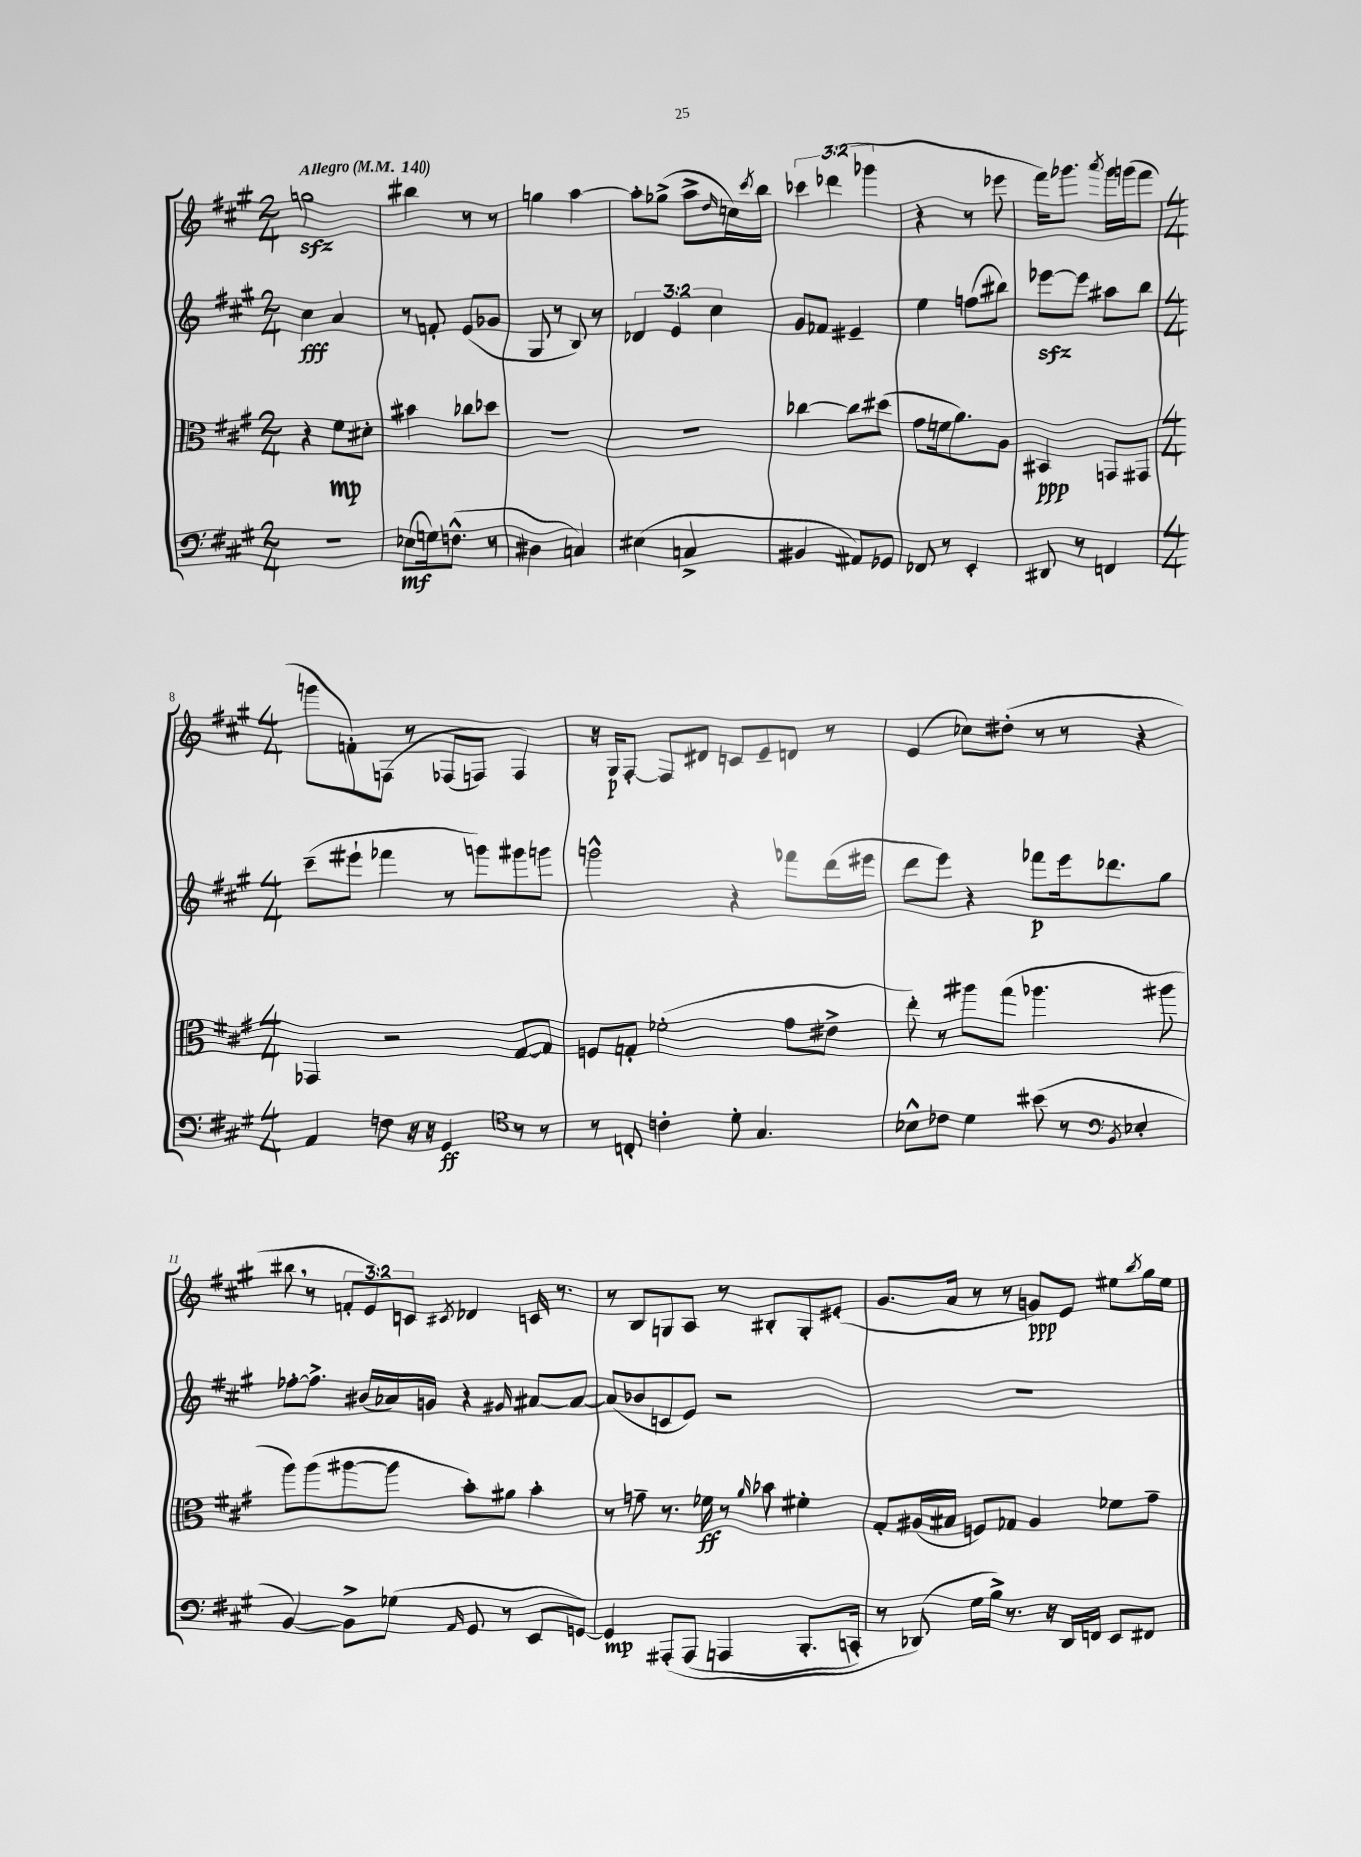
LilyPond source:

<<
\new StaffGroup <<
\new Staff = "s0" {
    \clef treble \key a \major \numericTimeSignature \time 2/4 \override Staff.TupletNumber.text = #tuplet-number::calc-fraction-text \tempo "Allegro" 4 = 140
    g''2\sfz |
    bis''4 r8 r8 |
    g''4 a''4~ |
    a''8-. ges''8->( a''8-> \grace { d''16 } c''16) \acciaccatura { cis'''8 } b''16 |
    \tuplet 3/2 { ces'''4 des'''4( ges'''4 } |
    r4 r8 ees'''8 |
    fis'''16) ges'''8. \acciaccatura { a'''8 } ges'''16 g'''16( fis'''8 |
    \numericTimeSignature \time 4/4 g'''8 f'8-.) f8\( r8 fes8( f8) f4\) |
    r16 gis16\p fis8~-. fis8 dis'8 c'8 e'8-- d'8 r8 |
    e'4( ces''8) dis''8-.( r8 r8 r4 |
    bis''8 \breathe r8 \tuplet 3/2 { f'8-. e'8) c'8 } \acciaccatura { cis'8 } des'4 c'16 r8. |
    r8 b8 g8 a8 r8 bis8-. g8-. eis'8-.( |
    gis'8. a'16 r8 r8 g'8\ppp) e'8 eis''8 \acciaccatura { b''8 } gis''16 eis''16 \bar "|." |
}
\new Staff = "s1" {
    \clef treble \key a \major \numericTimeSignature \time 2/4 \override Staff.TupletNumber.text = #tuplet-number::calc-fraction-text
    cis''4\fff a'4 |
    r8 f'8-. e'8( ges'8 |
    gis8 r8 b8) r8 |
    \tuplet 3/2 { des'4 e'4 cis''4 } |
    gis'8 fes'8 eis'4-- |
    e''4 f''8( bis''8) |
    ees'''8~\sfz ees'''8 ais''8 b''8 |
    \numericTimeSignature \time 4/4 cis'''8--( eis'''8-! fes'''4 r8 g'''8) gis'''8 g'''8 |
    g'''2-^ r4 fes'''8 d'''16( eis'''16 |
    d'''8 e'''8) r4 fes'''8\p e'''16 des'''8. gis''8 |
    fes''8~-. fes''8.-> bis'16( aes'16) g'16 r4 \grace { gis'16 } ais'8~ ais'8~ |
    ais'8( bes'8 c'8 e'8) r2 |
    R1 \bar "|." |
}
\new Staff = "s2" {
    \clef alto \key a \major \numericTimeSignature \time 2/4
    r4 fis'8\mp dis'8-. |
    bis'4 ces''8 des''8 |
    R2 |
    r2 |
    ces''4~ ces''8 dis''8( |
    gis'8 f'16 a'8.) a8 |
    bis,4\ppp g,8 gis,8 |
    \numericTimeSignature \time 4/4 ges,4 r2 gis8~ gis8 |
    f8 g8-. fes'2-.( gis'8 eis'8-> |
    e''8-.) r8 ais''8 gis''8( aes''4. ais''8 |
    a''8) a''8( ais''8~ ais''8 b'8-.) ais'8 b'4-. |
    r8 g'8-- r8. fes'16\ff r8 \grace { a'16 } bes'8 fis'4-. |
    gis8-. ais16( bis16 f8) ges8 ais4 fes'8 gis'8-- \bar "|." |
}
\new Staff = "s3" {
    \clef bass \key a \major \numericTimeSignature \time 2/4
    r2 |
    ees8\mf( g16) f8.-^( r8 |
    dis4 c4) |
    eis4( c4-> |
    bis,4 ais,8) ges,8 |
    fes,8 r8 e,4-. |
    dis,8 r8 f,4 |
    \numericTimeSignature \time 4/4 a,4 f8 r16 r16 gis,4\ff r8 r8 |
    \clef tenor r8 c8-. c'4-. d'8-. gis4. |
    bes8-^ ces'8 d'4 bis'8( r8 \acciaccatura { fis8 } ees4-. |
    \clef bass b,4~) b,8-> ges8( \grace { a,16 } gis,8 r8 e,8 g,8~) |
    g,4\mp ais,,8-.\( ais,,8( a,,4 b,,8.-. c,16-.) |
    r8 des,8(\) gis16 b16->) r8. r16 des,16 f,16 e,8 fis,8 \bar "|." |
}
>>
>>
